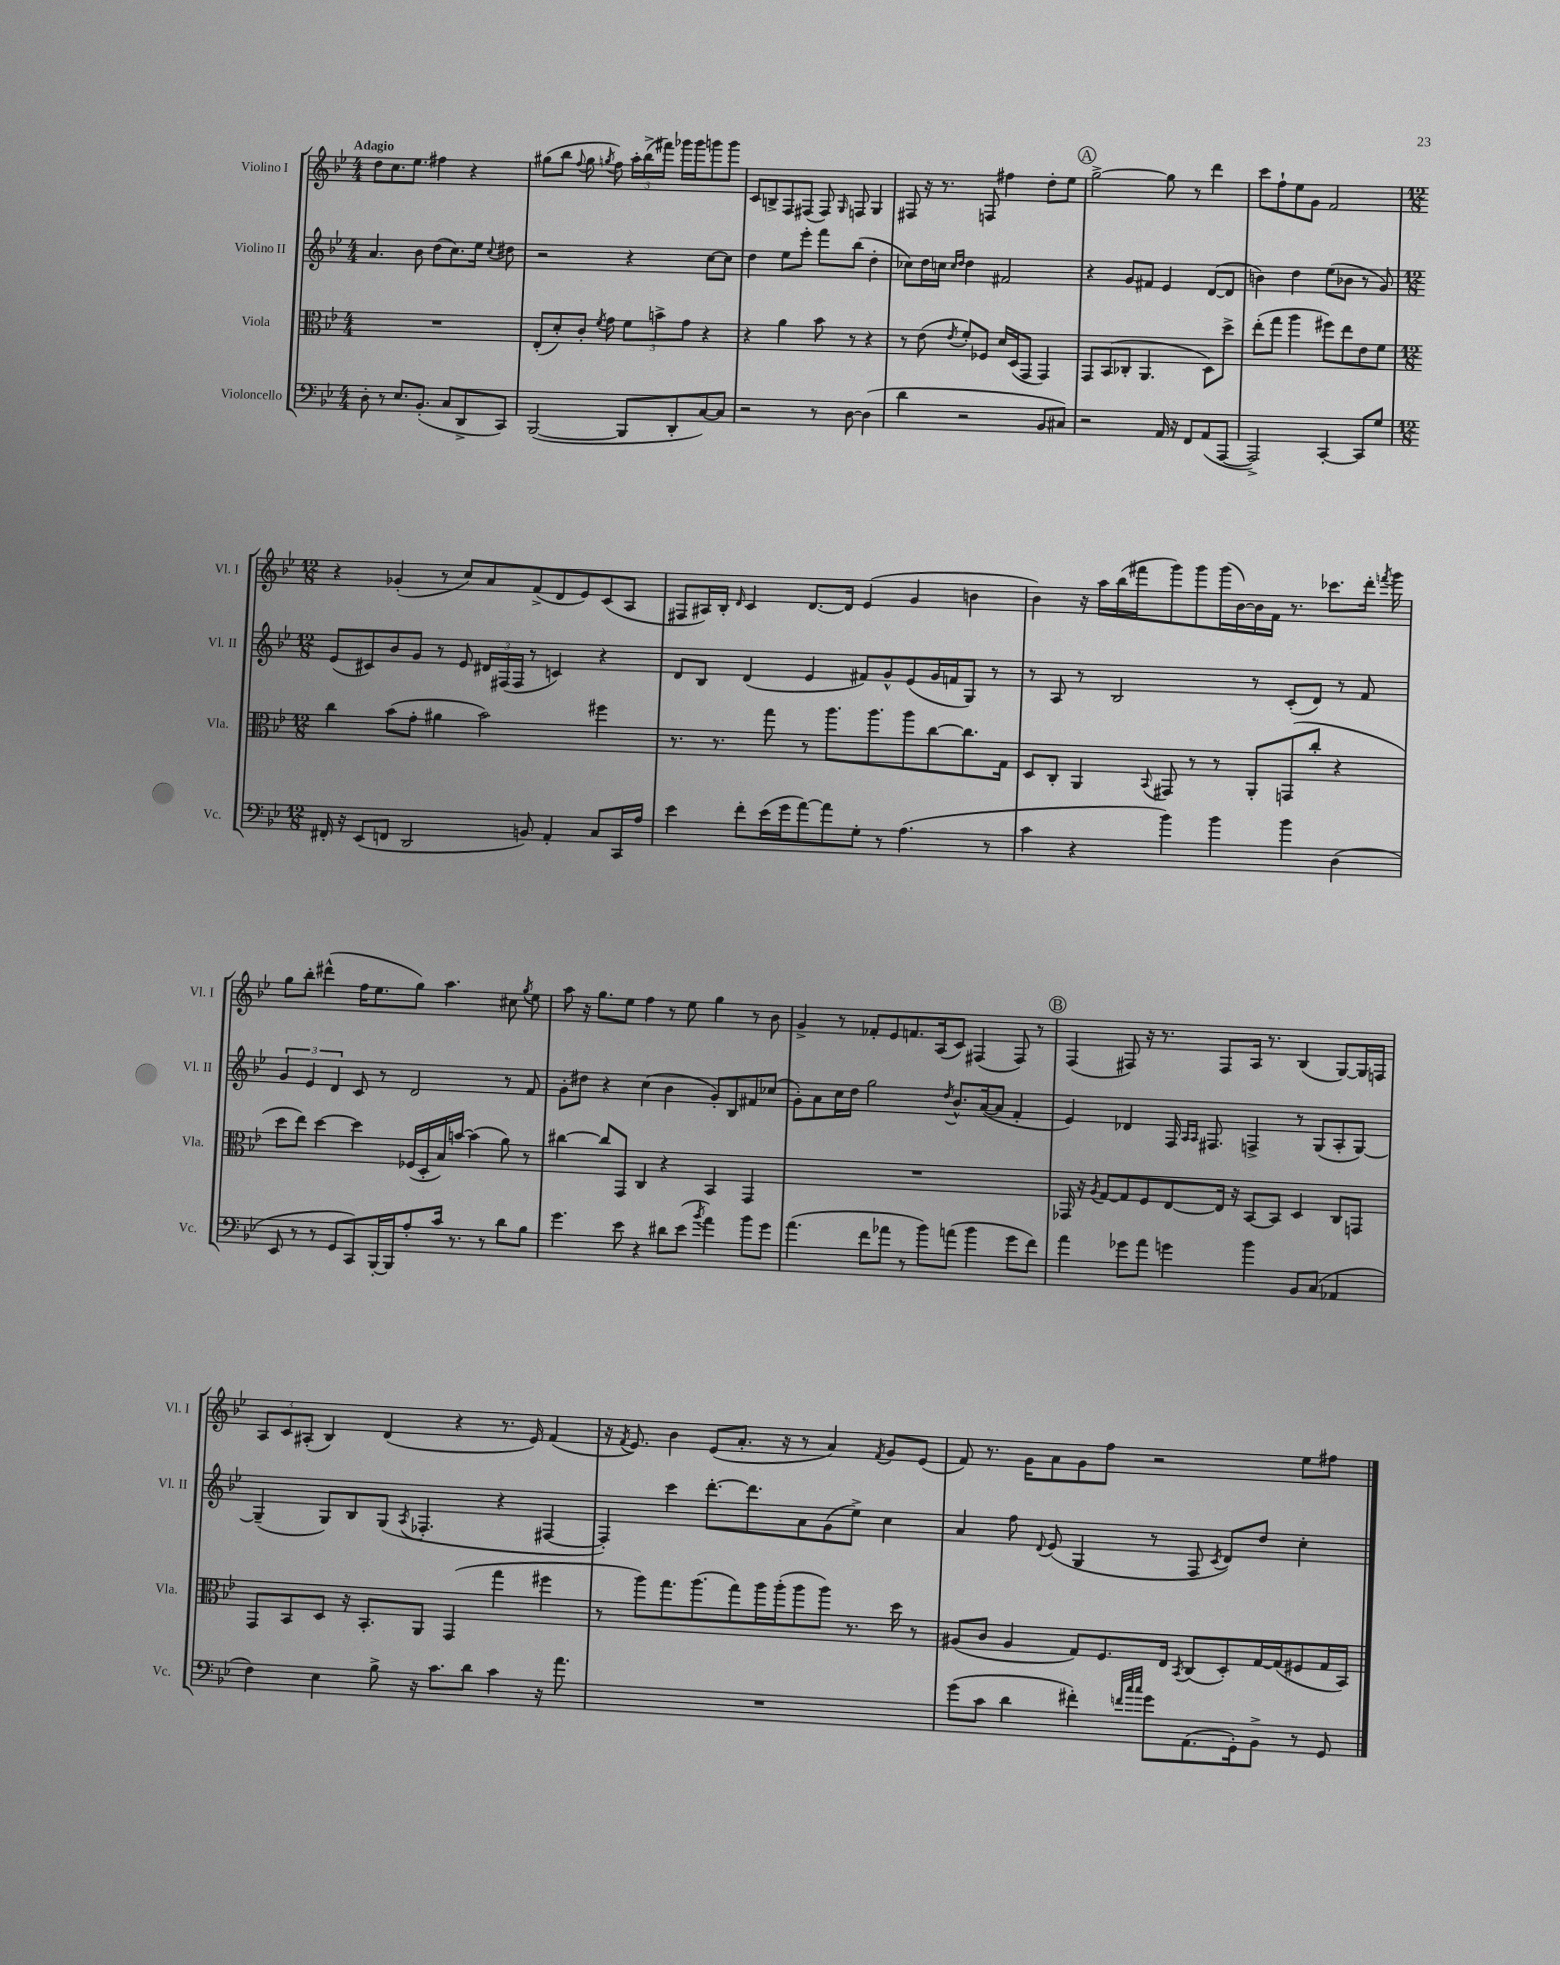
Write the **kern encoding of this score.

**kern	**kern	**kern	**kern
*part4	*part3	*part2	*part1
*staff4	*staff3	*staff2	*staff1
*I"Violoncello	*I"Viola	*I"Violino II	*I"Violino I
*I'Vc.	*I'Vla.	*I'Vl. II	*I'Vl. I
*clefF4	*clefC3	*clefG2	*clefG2
*k[b-e-]	*k[b-e-]	*k[b-e-]	*k[b-e-]
*M4/4	*M4/4	*M4/4	*M4/4
=1	=1	=1	=1
!	!	!	!LO:TX:a:B:t=Adagio
8D'\	1r	4.a/	8dd\L
8r	.	.	8.cc\
8.E-/L	.	.	.
.	.	.	8.ee-\J
.	.	8b-\	.
(8.BB-'/J	.	.	.
.	.	(8dd\L	4ff#X\
8C/L	.	8.cc\)	.
8DD^/	.	.	4r
.	.	16ee-\Jk	.
.	.	8qqcc/	.
8CC/J)	.	8dd#X\	.
=2	=2	=2	=2
([2BBB-/	(8E-'/L	2r	(8gg#X\L
.	8d'/)	.	8bb-\J
.	.	.	8qqff/
.	8c'/J	.	8gg#\
.	8qf/	.	8qggn/
.	8g\	.	8ff\)
8BBB-/L]	12f\L	4r	24aa'\LL
.	.	.	(24bb-^\
.	12bn^\	.	24fff#X\JJ)
8DD'/	.	.	16ggg-X\LL
.	12g\J	.	.
.	.	.	16ggg-\J
[8C/)	4r	[8cc\L	8gggn\
8C/J]	.	8cc\J]	8ggg\J
=3	=3	=3	=3
2r	4r	4dd\	8c/L
.	.	.	8Bn^/
.	4a\	8ee-\L	8F/
.	.	8eee-'\J	(8F#X/J
8r	8b-\	8fff\L	8F#/)
.	.	.	16qqG/
[8D\	8r	(8bb-\J	8Fn/
(4D\]	4r	4dd'\	4G/
=4	=4	=4	=4
4d\	8r	8cc-X\L)	8F#X/
.	(8e-\	16dd\L	16r
.	.	16ccn\JJ	8.r
.	.	16qqcc/LL	.
.	8qe-/	16qqdd/JJ	.
2r	8f'/L)	4dd\	.
.	8F-X/J	.	8Fn/
.	16d/LL	2f#X/	4ff#X\
.	(16D/J	.	.
.	8GG/J	.	.
8BB-/L	4GG/)	.	8dd'\L
8C#X/J)	.	.	8ee-\J
!!LO:REH:place=s1:t=A
=5	=5	=5	=5
2r	8GG/L	4r	[2gg^\
.	(8BB-/	.	.
.	8C-X'/J	8g/L	.
.	4.AA/	8f#X/J	.
16AA/	.	4e-/	8gg\]
16r	.	.	.
8FF/L	.	.	8r
(8AA/	8D\L)	([8d/L	4ddd\
[8AAA/J	8dd^\J	8d/J]	.
=6	=6	=6	=6
2AAA^/])	(8ee-'\L	4bn\)	8ccc\L
.	8gg\J	.	8ff`\
.	4aa\	4dd\	8ee-\
.	.	.	8g\J
[4CC'/	8ff#X\L)	(8ee-\L	2f/
.	8ee-\	8b-X\J	.
8CC/L]	8e-\	8r	.
8G/J	8f\J	8g/)	.
!!LO:LB:g=z
=7	=7	=7	=7
*M12/8	*M12/8	*M12/8	*M12/8
16FF#X'/	4cc\	(8e-/L	4r
16r	.	.	.
(8EE-/L	.	8c#X/)	.
8FFn/J	(8b-\L	8b-/	(4g-X'/
2DD/	8g'\J	8g/J	.
.	4a#X\	8r	8r
.	.	8e-/	8cc/L)
.	2b-\)	24d#X/LL	8a/
.	.	(24F#X/	.
.	.	24F#/JJ	.
8BBn/)	.	8r	(8f^/
4AA'/	.	4cn/)	8d/
.	.	.	8e-/)
8C/L	4ff#X\	4r	(8c/
16CC/L	.	.	8A/J
16A/JJ	.	.	.
=8	=8	=8	=8
4e-\	8.r	8d/L	8F#X/L
.	.	8B-/J	16A#X/L)
.	8.r	.	16B-'/JJ
.	.	.	16qqd/
8f'\L	.	(4d/	4c/
(16e-\L	8gg\	.	.
16g\J	.	.	.
[8a\)	8r	4e-/	[8.d/L
8a\]	8.aa\L	.	.
.	.	.	16d/Jk]
8G'\J	.	8f#X/L)	(4e-/
.	8.aa\	.	.
8r	.	8g^^/	.
(4.A\	8aa\	(8e-/	4g/
.	[8cc\	16g/L	.
.	.	16fn/J	.
.	8.cc\]	8G/J)	4bn\
8r	.	8r	.
.	16G\Jk	.	.
=9	=9	=9	=9
4c\	8D/L	8r	4b-\)
.	8C'/J	8A/	.
4r	4AA/	8r	16r
.	.	.	16aa\LL
.	.	2B-/	(16bb-\
.	.	.	16fff#X\J
.	8qqBB-/	.	.
4b-\)	8GG#X/	.	8ggg\)
.	8r	.	8ggg\
4b-\	8r	.	(16ggg\L
.	.	.	[16b-\)
.	8AA'/L	8r	16b-\]
.	.	.	16f\JJ
4b-\	(8GGn/	(8c'/L	8.r
.	8cc'/J	8d/J)	.
.	.	.	8.ccc-X\L
(4D\	4r	8r	.
.	.	8f/	16ddd'\Jk
.	.	.	8qfffn/
.	.	.	16ggg\
!!LO:LB:g=z
=10	=10	=10	=10
8EE-/	8dd\L	6g/	8gg\L
8r	8ee-\J)	.	8bb-'\J
.	.	6e-/	.
8r	[4dd\	.	(4ddd#X^^\
.	.	6d/	.
8GG/L	.	.	.
8CC/)	4dd\]	8c/	16ff\KL
.	.	.	8.ee-\
[16BBB-'/L	.	8r	.
16BBB-/J]	.	.	.
8A'/	(16F-X/LL	2d/	8gg\J)
.	16D'/	.	.
16c/Jk	16B-/)	.	4.aa\
8.r	[16bn/JJ	.	.
.	(4b\]	.	.
8r	.	.	.
8d\L	8a\)	8r	8cc#X\
.	.	.	8qgg/
8B-\J	8r	8f/	8ee-\
=11	=11	=11	=11
4.g\	[4cc#X\	8g'\L	8aa\
.	.	8dd#X\J	16r
.	.	.	8.gg\L
.	8cc#/L]	4r	.
8e-\	8GG/J	.	8ee-\J
4r	4C/	(4cc\	4ff\
8d#X\L	4r	4b-\	8r
(8e-\J	.	.	8ee-\
8qb-/	.	.	.
4a\)	4BB-/	8g'/L)	4gg\
.	.	8B-/	.
8b-\L	4GG/	8f#X/	8r
8g\J	.	(8cc-X/J	8b-\
=12	=12	=12	=12
(4.a\	1.r	8g'\L)	4g^/
.	.	8a\	.
.	.	16cc\L	8r
.	.	16dd\JJ	.
8f\L	.	2gg\	8f-X'/L
8a-X\J	.	.	8e-/
8r	.	.	8.fn/
8b-\L)	.	.	.
.	.	.	(16A/k
.	.	8qdd/	.
(8an\J	.	8.b-^^/L	8c/J)
4b-\	.	.	(4F#X/
.	.	([16a/k	.
.	.	8a/J]	.
8g\L	.	4f'/	8F#/)
8f\J)	.	.	8r
!!LO:REH:place=s1:t=B
=13	=13	=13	=13
4a\	16GG-X/	4e-/)	(4F/
.	16r	.	.
.	8qA/	.	.
.	[8G/L	.	.
8g-X\L	8G/]	4d-X/	8F#X/)
8a\J	8F/	.	16r
.	.	.	8.r
4gn\	[8E-/	16F/	.
.	.	16qqA/LL	.
.	.	16qqA/JJ	.
.	.	8.F#X/	.
.	16E-/Jk]	.	8F#/L
.	16r	.	.
4b-\	[8BB-/L	4Fn^/	16A/Jk
.	.	.	8.r
.	8BB-/J]	.	.
8BB-/L	4D/	8r	(4B-/
(8C/J	.	(8G/L	.
4AA-X/	8C/L	8A'/	[8G/L)
.	8GGn/J	[8G/J)	16G/L]
.	.	.	16Fn/JJ
!!LO:LB:g=z
=14	=14	=14	=14
4F\)	8GG/L	(4G~/]	12A/L
.	.	.	12c/
.	8BB-/	.	.
.	.	.	(12A#X'/J
4E-\	8D/J	8G/L)	4B-/)
.	16r	8B-/	.
.	8.BB-'/L	.	.
8B-^\	.	(8G/J	(4d/
.	.	8qA/	.
16r	8AA/J	4.F-X'/	.
8.c\L	.	.	.
.	(4GG/	.	4r
8d\J	.	.	.
4c\	4gg\	4r	8.r
.	.	.	16e-/)
16r	4ff#X\	[4F#X/	(4f/
8.a\	.	.	.
=15	=15	=15	=15
1.r	8r	4F#'/])	16r
.	.	.	8qf/
.	.	.	8.e-/)
.	8aa\L)	.	.
.	8.gg\	4ccc\	4b-\
.	(8.aa\	.	.
.	.	[8.ddd'\L	(8e-/L
.	8gg\)	.	8.a'/J
.	.	8.ddd\]	.
.	16aa\L	.	.
.	(16aa'\J	.	16r
.	8aa\	8a\	8r
.	8aa\J)	(8g\	4a/)
.	8.r	8ee-^\J)	.
.	.	.	8qf/
.	.	4cc\	8g/L
.	16dd\	.	.
.	8r	.	(8e-/J
=16	=16	=16	=16
(8g\L	(8A#X/L	4a/	8f/)
8c\J	8c/J	.	8.r
4d\	4A#/	8ff\	.
.	.	.	16g\KL
.	.	8qqd/	.
.	.	(8e-/	8a\
4f#X'\)	8G/L)	4G/	8g\
.	8.F/	.	8ff\J
32qqfn/LLL	.	.	.
32qqcc/	.	.	.
32qqcc/JJJ	.	.	.
8g\L	.	8r	2r
.	16E-/Jk	.	.
.	8qBB-/	.	.
(8.AA\	(8C/L	8F/	.
.	.	8qc/	.
.	8D'/)	8d/L)	.
16GG'\k)	.	.	.
8BB-^\J	[16G/L	8dd/J	.
.	(16G/J]	.	.
8r	8F#X/	4cc'\	8ee-\L
8GG/	16G/L	.	8ff#X\J
.	16BB-/JJ)	.	.
==	==	==	==
*-	*-	*-	*-
